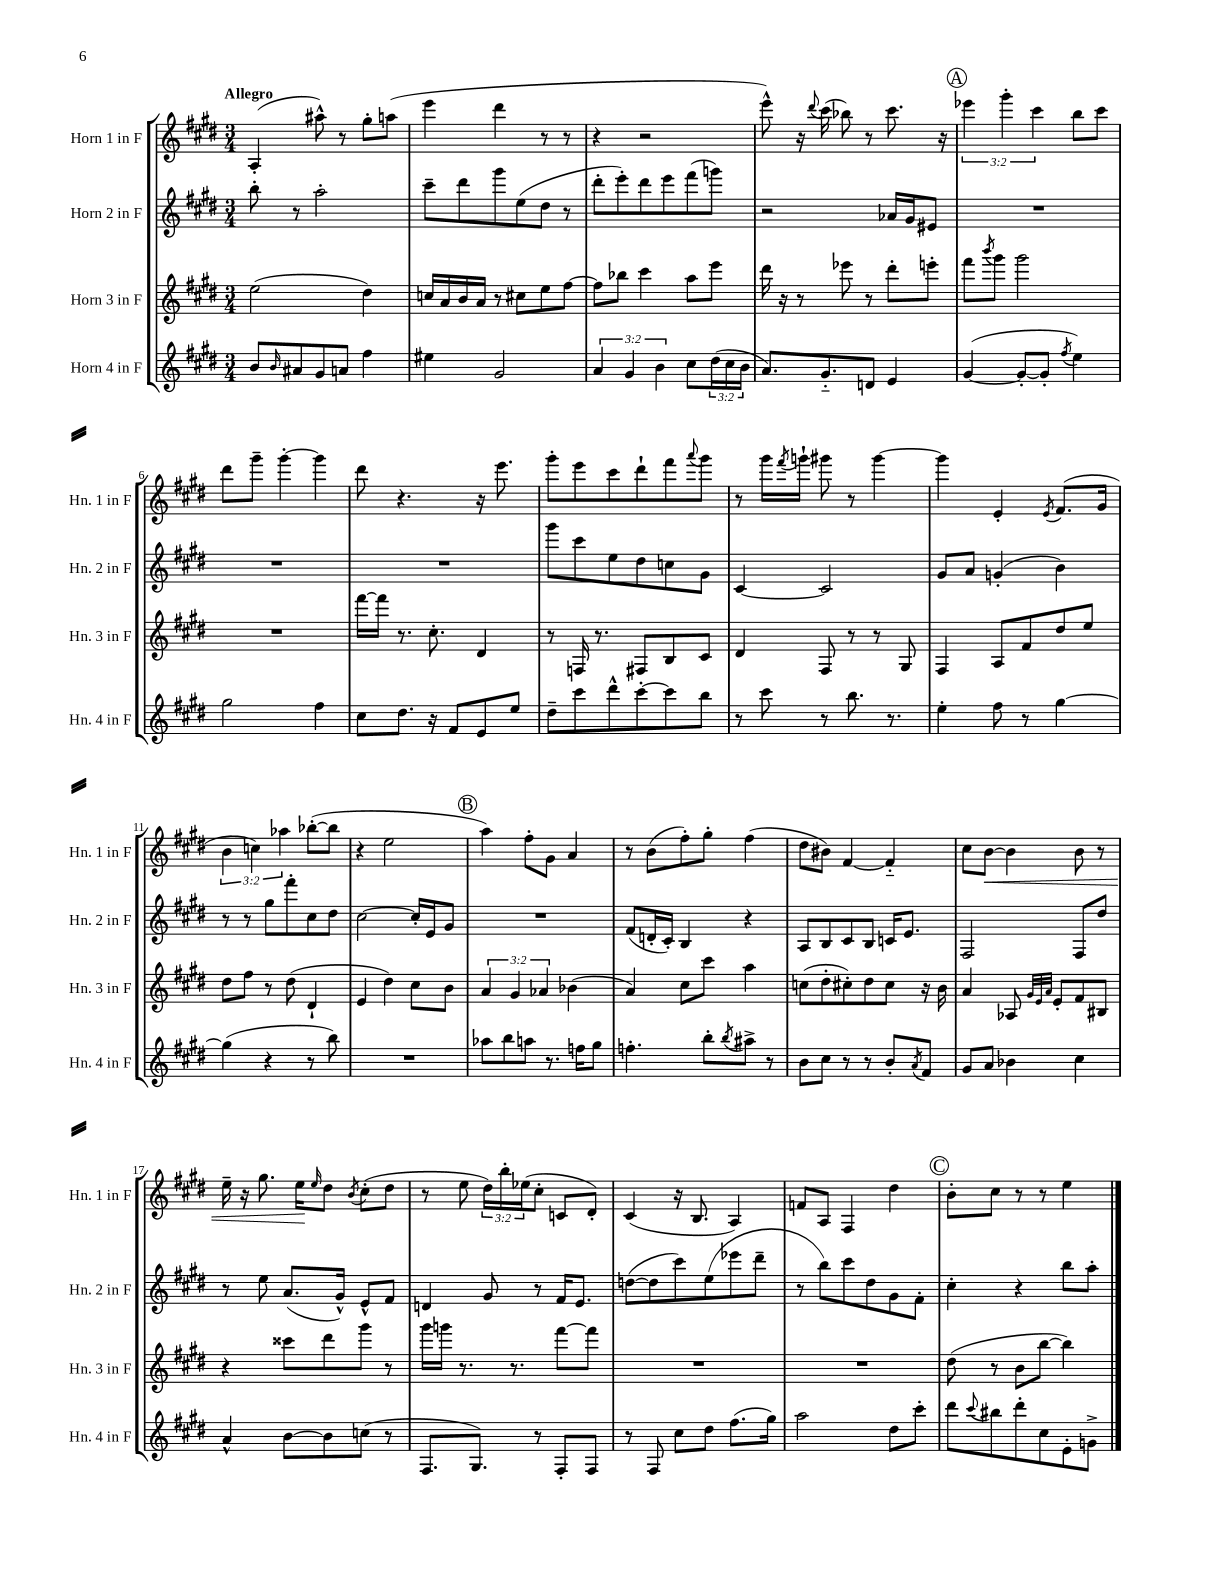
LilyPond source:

<<
\new StaffGroup <<
\new Staff = "s0" \with { instrumentName = "Horn 1 in F" shortInstrumentName = "Hn. 1 in F" } {
    \clef treble \key e \major \numericTimeSignature \time 3/4 \override Staff.TupletNumber.text = #tuplet-number::calc-fraction-text \tempo "Allegro"
    a4-.( ais''8-^) r8 gis''8-. a''8( |
    e'''4 dis'''4 r8 r8 |
    r4 r2 |
    e'''8-^) r16 \appoggiatura { dis'''8 } cis'''16( bes''8) r8 cis'''8. r16 |
    \mark \markup { \circle "A" } \tuplet 3/2 { ees'''4 gis'''4-. cis'''4 } b''8 cis'''8 |
    dis'''8 gis'''8-- gis'''4~-. gis'''4 |
    dis'''8 r4. r16 e'''8. |
    gis'''8-. e'''8 cis'''8 dis'''8-! fis'''8 \appoggiatura { a'''8 } gis'''8 |
    r8 gis'''16 \acciaccatura { fis'''8 } g'''16-! gis'''8 r8 gis'''4~ |
    gis'''4 e'4-. \acciaccatura { e'8 } fis'8.( gis'16 |
    \tuplet 3/2 { b'4 c''4) aes''4 } bes''8~-.( bes''8 |
    r4 e''2 |
    \mark \markup { \circle "B" } a''4) fis''8-. gis'8 a'4 |
    r8 b'8( fis''8-.) gis''8-. fis''4( |
    dis''8 bis'8) fis'4~ fis'4-_ |
    cis''8 b'8~\< b'4 b'8 r8 |
    e''16-- r16 gis''8. e''16\! \grace { e''16 } dis''8 \acciaccatura { b'8 } cis''8-.( dis''8 |
    r8 e''8 \tuplet 3/2 { dis''16) b''16-. ees''16( } cis''8-. c'8 dis'8-.) |
    cis'4( r16 b8. a4) |
    f'8 a8 fis4 dis''4 |
    \mark \markup { \circle "C" } b'8-. cis''8 r8 r8 e''4 \bar "|." |
}
\new Staff = "s1" \with { instrumentName = "Horn 2 in F" shortInstrumentName = "Hn. 2 in F" } {
    \clef treble \key e \major \numericTimeSignature \time 3/4
    b''8-. r8 a''2-. |
    cis'''8-- dis'''8 gis'''8 e''8( dis''8 r8 |
    dis'''8-. e'''8-.) dis'''8 e'''8 fis'''8( g'''8) |
    r2 aes'16 gis'16 eis'8 |
    \mark \markup { \circle "A" } R2. |
    R2. |
    R2. |
    gis'''8 cis'''8 e''8 dis''8 c''8 gis'8 |
    cis'4~ cis'2 |
    gis'8 a'8 g'4-.( b'4) |
    r8 r8 gis''8 fis'''8-. cis''8 dis''8 |
    cis''2~ cis''16-. e'16 gis'8 |
    \mark \markup { \circle "B" } R2. |
    fis'8( d'16-. cis'16-.) b4 r4 |
    a8 b8 cis'8 b8 c'16 e'8. |
    fis2 fis8 dis''8 |
    r8 e''8 a'8.( gis'16-^) e'8-^ fis'8 |
    d'4 gis'8 r8 fis'16 e'8. |
    d''8~( d''8 cis'''8) e''8( ees'''8 dis'''8-- |
    r8 b''8) cis'''8 dis''8 gis'8 fis'8-. |
    \mark \markup { \circle "C" } cis''4-. r4 b''8 a''8-. \bar "|." |
}
\new Staff = "s2" \with { instrumentName = "Horn 3 in F" shortInstrumentName = "Hn. 3 in F" } {
    \clef treble \key e \major \numericTimeSignature \time 3/4 \override Staff.TupletNumber.text = #tuplet-number::calc-fraction-text
    e''2( dis''4) |
    c''16 a'16 b'16 a'16 r8 cis''8 e''8 fis''8~ |
    fis''8 bes''8 cis'''4 a''8 e'''8 |
    dis'''16 r16 r8 ees'''8 r8 dis'''8-. e'''8-. |
    \mark \markup { \circle "A" } fis'''8 \acciaccatura { b'''8 } gis'''8 gis'''2 |
    R2. |
    fis'''16~ fis'''16 r8. cis''8.-. dis'4 |
    r8 f16 r8. fis8 b8 cis'8 |
    dis'4 fis8 r8 r8 gis8 |
    fis4 a8 fis'8 dis''8 e''8 |
    dis''8 fis''8 r8 dis''8( dis'4-! |
    e'4 dis''4) cis''8 b'8 |
    \mark \markup { \circle "B" } \tuplet 3/2 { a'4 gis'4 aes'4 } bes'4( |
    a'4) cis''8 cis'''8 a''4 |
    c''8( dis''8-. cis''8-.) dis''8 cis''8 r16 b'16 |
    a'4 aes8 \grace { gis'32 e'32 a'32 } e'8-. fis'8 bis8 |
    r4 cisis'''8 dis'''8 gis'''8 r8 |
    gis'''16 g'''16 r8. r8. fis'''8~ fis'''8 |
    R2. |
    R2. |
    \mark \markup { \circle "C" } dis''8( r8 b'8 b''8~ b''4) \bar "|." |
}
\new Staff = "s3" \with { instrumentName = "Horn 4 in F" shortInstrumentName = "Hn. 4 in F" } {
    \clef treble \key e \major \numericTimeSignature \time 3/4 \override Staff.TupletNumber.text = #tuplet-number::calc-fraction-text
    b'8 \grace { b'16 } ais'8 gis'8 a'8 fis''4 |
    eis''4 gis'2 |
    \tuplet 3/2 { a'4 gis'4 b'4 } cis''8 \tuplet 3/2 { dis''16( cis''16 b'16 } |
    a'8.) gis'8.-_ d'8 e'4 |
    \mark \markup { \circle "A" } gis'4~( gis'8~-. gis'8-. \acciaccatura { fis''8 } e''4) |
    gis''2 fis''4 |
    cis''8 dis''8. r16 fis'8 e'8 e''8 |
    dis''8-- cis'''8 dis'''8-^ cis'''8~-. cis'''8 b''8 |
    r8 cis'''8 r8 b''8. r8. |
    e''4-. fis''8 r8 gis''4~ |
    gis''4( r4 r8 b''8) |
    R2. |
    \mark \markup { \circle "B" } aes''8 b''8 a''8 r8. f''16 gis''8 |
    f''4.-. b''8-. \acciaccatura { b''8 } ais''8-> r8 |
    b'8 cis''8 r8 r8 b'8-. \acciaccatura { a'8 } fis'8 |
    gis'8 a'8 bes'4 cis''4 |
    a'4-^ b'8~ b'8 c''8( r8 |
    fis8. gis8.) r8 fis8-. fis8 |
    r8 fis8 cis''8 dis''8 fis''8.( gis''16) |
    a''2 dis''8 cis'''8-. |
    \mark \markup { \circle "C" } dis'''8 \appoggiatura { cis'''8 } bis''8 dis'''8-. cis''8 e'8-. g'8-> \bar "|." |
}
>>
>>
